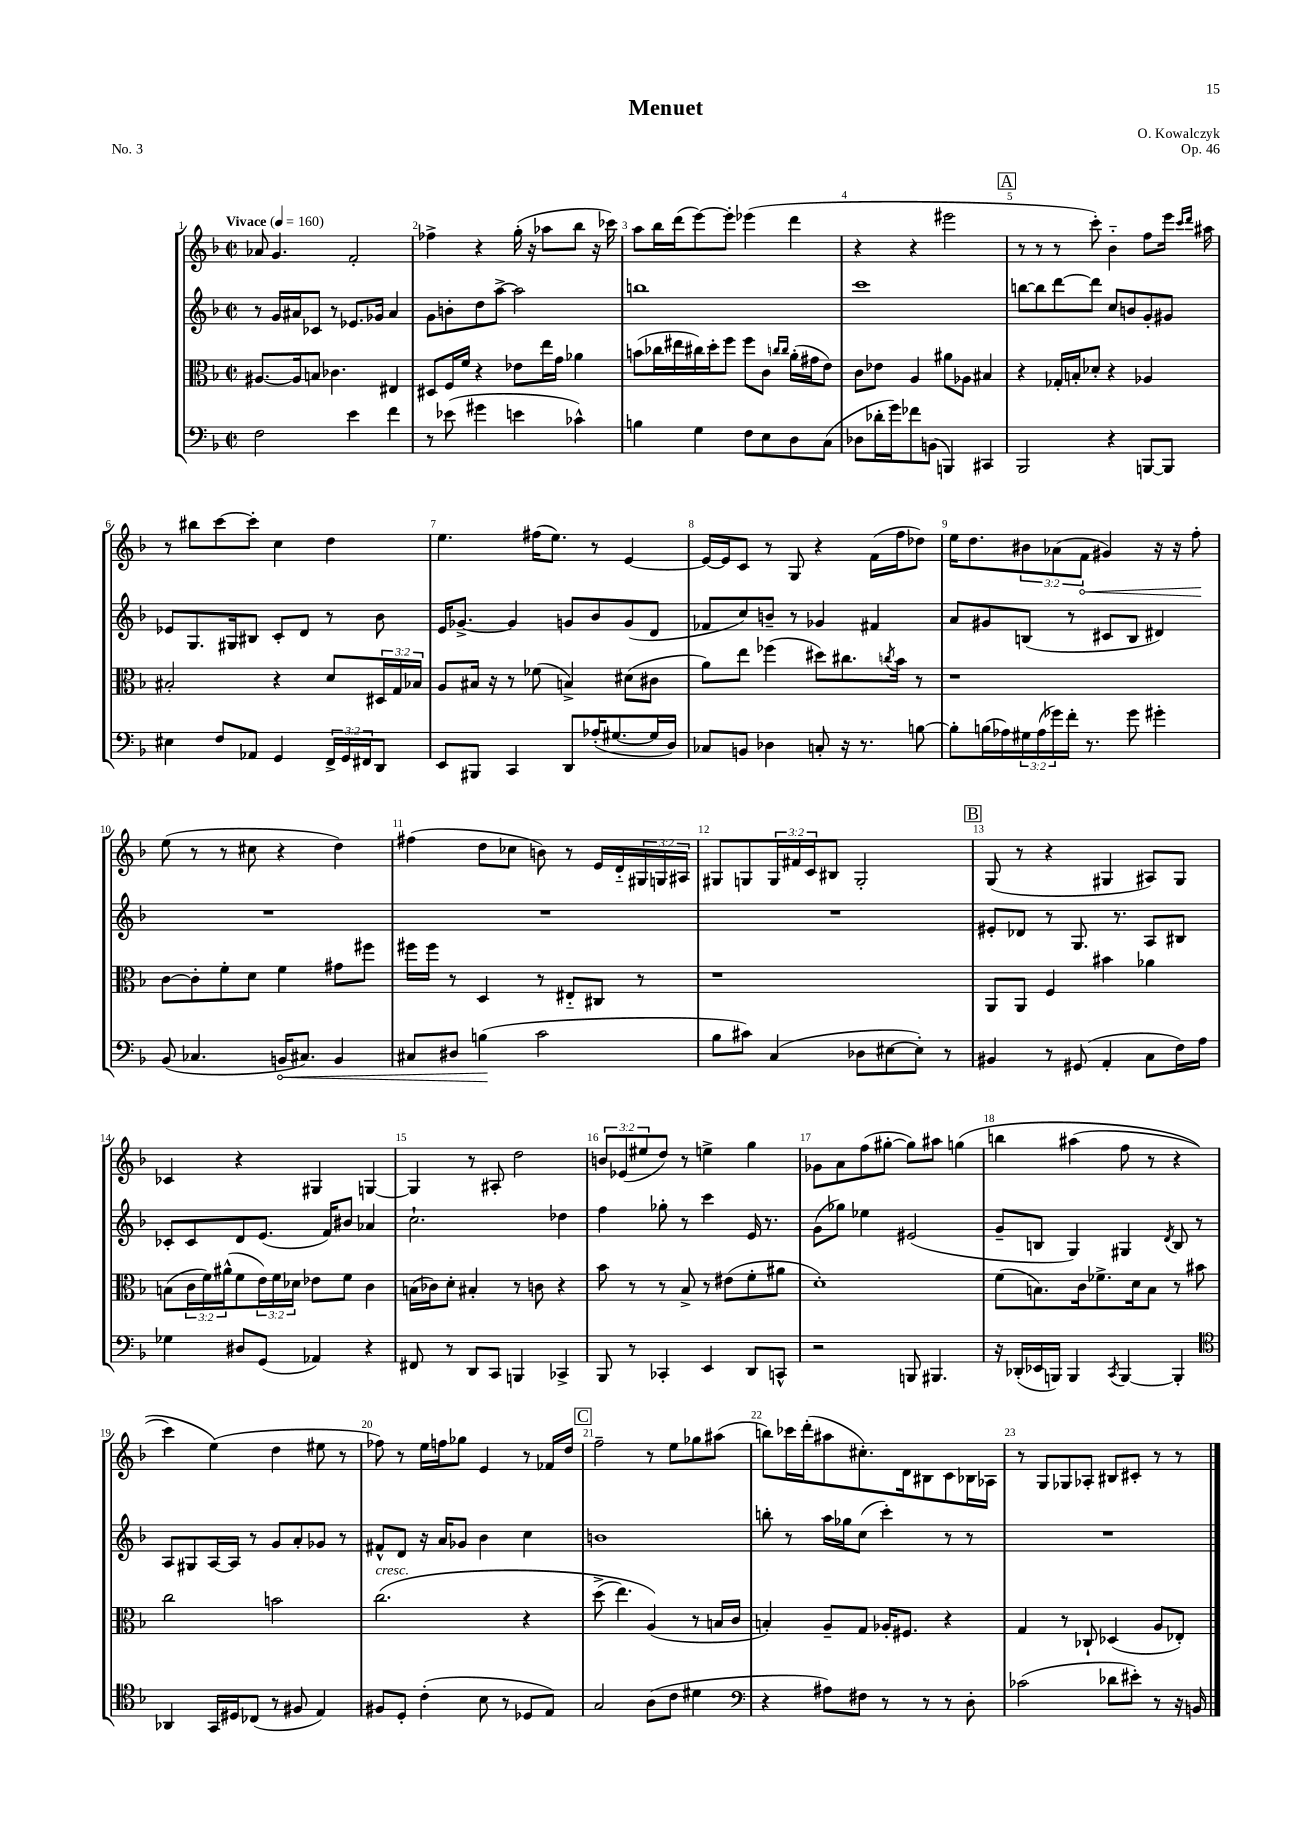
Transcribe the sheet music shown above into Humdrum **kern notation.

**kern	**kern	**kern	**kern
*staff4	*staff3	*staff2	*staff1
*clefF4	*clefC3	*clefG2	*clefG2
*k[b-]	*k[b-]	*k[b-]	*k[b-]
*M2/2	*M2/2	*M2/2	*M2/2
*met(c|)	*met(c|)	*met(c|)	*met(c|)
*MM160	*MM160	*MM160	*MM160
2F	[8.A#	8r	8a-
.	.	16g	4.g
.	16A#]	16a#	.
.	8B	8c-	.
.	4.c-	8r	.
4e	.	8.e-	2f'
.	.	16g-	.
4f	4E#	4a#	.
=	=	=	=
8r	8D#	8g	4ff-^
(8e-	16F	8b'	.
.	16f	.	.
4g#	4r	8dd	4r
.	.	[8aa^	.
4e	8e-	2aa]	(16gg'
.	.	.	16r
.	16ee	.	8aa-
.	16g	.	.
4c-^^)	4a-	.	8bb-
.	.	.	16r
.	.	.	16ccc-)
=	=	=	=
4B	(8b	1bb	8aa
.	16cc-	.	16bb-
.	16ee#	.	(16ddd
4G	16cc#)	.	[8eee)
.	16dd'	.	.
.	8ff	.	8eee']
8F	8ff	.	(4eee-
8E	8c	.	.
.	16qqcc	.	.
.	16qqcc	.	.
8D	(16a'	.	4ddd
.	16g#	.	.
(8C	8e)	.	.
=	=	=	=
8D-	8c	1ccc	4r
16d-'	8e-	.	.
16g)	.	.	.
8f-	4A	.	4r
(8BB	.	.	.
4BBB)	8a#	.	2eee#
.	8A-	.	.
4CC#	4B#	.	.
=	=	=	=
2BBB-	4r	[8bb	8r
.	.	8bb]	8r
.	16G-'	[8ddd	8r
.	16B'	.	.
.	8d-'	8ddd]	8ccc')
4r	4r	8cc	4b-'~
.	.	8b	.
[8BBB	4A-	8g'	8ff
8BBB]	.	8g#	16eee
.	.	.	16qqccc
.	.	.	16qqddd
.	.	.	16aa#
=	=	=	=
4E#	2B#'	8e-	8r
.	.	8.G	8bb#
8F	.	.	[8ccc
.	.	16G#	.
8AA-	.	8B#	8ccc']
4GG	4r	8c'	4cc
.	.	8d	.
24FF^	8d	8r	4dd
24GG	.	.	.
24FF#	.	.	.
8DD	24D#	8b-	.
.	24G	.	.
.	24B-	.	.
=	=	=	=
8EE	8A	16e	4.ee
.	.	[8.g-^	.
8BBB#	16B#	.	.
.	16r	.	.
4CC	8r	4g-]	.
.	(8f-	.	(16ff#
.	.	.	8.ee)
8DD	4B^)	8g	.
(16A-'	.	8b-	8r
[8.G#	.	.	.
.	(8d#	(8g	[4e
16G#]	8c#	8d	.
16D)	.	.	.
=	=	=	=
8C-	8a)	8f-	16e_
.	.	.	16e]
8BB	8ee	8cc)	8c
4D-	(4ff-	8b~	8r
.	.	8r	8G
8C'	8dd#)	4g-	4r
16r	8.cc#	.	.
8.r	.	.	.
.	.	4f#	(16f
.	8qcc	.	.
.	16b-	.	16ff
[8B	8r	.	8dd-)
=	=	=	=
8B']	1r	8a	16ee
.	.	.	8.dd
(16B	.	8g#	.
16A-)	.	.	.
24G#	.	(8B	12b#
(24A-	.	.	.
24g-)	.	.	(12a-
16f'	.	8r	.
.	.	.	12f
8.r	.	.	.
.	.	8c#	4g#)
8g-	.	8B	.
4g#'	.	4d#)	16r
.	.	.	16r
.	.	.	8ff'
=	=	=	=
(8BB-	[8c	1r	(8ee
4.C-	8c']	.	8r
.	8f'	.	8r
.	8d	.	8cc#
16BB	4f	.	4r
8.C#)	.	.	.
4BB	8g#	.	4dd)
.	8ff#	.	.
=	=	=	=
8C#	16ff#	1r	(4ff#
.	16ff#	.	.
8D#	8r	.	.
(4B	4D	.	8dd
.	.	.	8cc-
2c	8r	.	8b)
.	8E#'~	.	8r
.	8C#	.	16e
.	.	.	16d'~
.	8r	.	24G#
.	.	.	24G
.	.	.	24A#
=	=	=	=
8B-	1r	1r	8G#
8c#)	.	.	8G
(4C	.	.	24G
.	.	.	24f#
.	.	.	24c
.	.	.	8B#
8D-	.	.	2G'
[8E#	.	.	.
8E#'])	.	.	.
8r	.	.	.
=	=	=	=
4BB#	8AA	8e#'	(8G
.	8AA	8d-	8r
8r	4F	8r	4r
(8GG#	.	8.G	.
4AA'	4b#	.	4G#
.	.	8.r	.
8C	4a-	8A	8A#)
16F)	.	8B#	8G#
16A	.	.	.
=	=	=	=
4G-	(8B	8c-'	4c-
.	24c	8c-	.
.	24f)	.	.
.	(24a#^^	.	.
8D#	8f	8d	4r
(8GG	24e)	(8.e	.
.	24f	.	.
.	24d-	.	.
4AA-)	8e-	.	4G#
.	.	16f)	.
.	8f	8b#	.
4r	4c	4a-	[4G
=	=	=	=
8FF#	(16B	2.cc`	4G]
.	16c-)	.	.
8r	8d'	.	.
8DD	4B#'	.	8r
8CC	.	.	8A#'
4BBB	8r	.	2dd
.	8c	.	.
4CC-^	4r	4dd-	.
=	=	=	=
8BBB-	8b-	4ff	12b
.	.	.	(12e-
8r	8r	.	.
.	.	.	12ee#
4CC-'	8r	8gg-'	8dd)
.	8B-^	8r	8r
4EE	8r	4ccc	4ee^
.	(8e#	.	.
8DD	8f'	16e	4gg
.	.	8.r	.
8CC^^	8a#	.	.
=	=	=	=
2r	1d')	(8g	8g-
.	.	8gg-)	8a
.	.	4ee-	(8ff
.	.	.	[8gg#'
8BBB	.	(2e#	8gg#])
4.BBB#	.	.	8aa#
.	.	.	&(4gg
=	=	=	=
16r	(8f	8g~	4bb
(16DD-'	.	.	.
16EE-	8.B)	8B	.
16BBB)	.	.	.
4BBB	.	4G)	(4aa#
.	16c	.	.
.	8.f-^	.	.
8qCC	.	.	.
[4BBB	.	4G#	8ff
.	16d	.	.
.	8B	.	8r
.	.	8qd	.
4BBB']	8r	8B	4r
.	8b#	8r	.
=	=	=	=
*clefC4	*	*	*
4AA-	2cc	8A	4ccc)
.	.	8G#	.
16GG	.	[16A	(4ee&)
16D#	.	16A]	.
(8C-	.	8r	.
8r	2b	8g	4dd
8F#	.	8a'	.
4E)	.	8g-	8ee#
.	.	8r	8r
=	=	=	=
8F#	&(2.cc	8f#^^	8ff-)
8D'	.	8d	8r
(4c'	.	16r	16ee
.	.	16a	16ff
.	.	8g-	8gg-
8B-	.	4b-	4e
8r	.	.	.
8D-	4r	4cc	8r
8E)	.	.	16f-
.	.	.	16dd
=	=	=	=
2G	(8dd^	1b	2ff~
.	4.ee)	.	.
(8A	(4A&)	.	8r
8c	.	.	8ee
4d#	8r	.	8gg-
.	16B	.	(8aa#
.	16c	.	.
=	=	=	=
*clefF4	*	*	*
4r	4B')	8bb'	8bb)
.	.	8r	16ccc-
.	.	.	(16ddd'
8A#)	8A~	16aa	8aa#
.	.	16gg-	.
8F#	8G	(8cc	8.cc#')
8r	16A-'	4ccc')	.
.	8.F#	.	16d
8r	.	.	8B#
8r	4r	8r	8c
8D'	.	8r	16B-
.	.	.	16A-
=	=	=	=
(2c-	4G	1r	8r
.	.	.	8G
.	8r	.	8G-
.	8C-`	.	8A-'
8d-	(4D-	.	8B#
8e#')	.	.	8c#'
8r	8A	.	8r
16r	8E-')	.	8r
16BB	.	.	.
==	==	==	==
*-	*-	*-	*-
